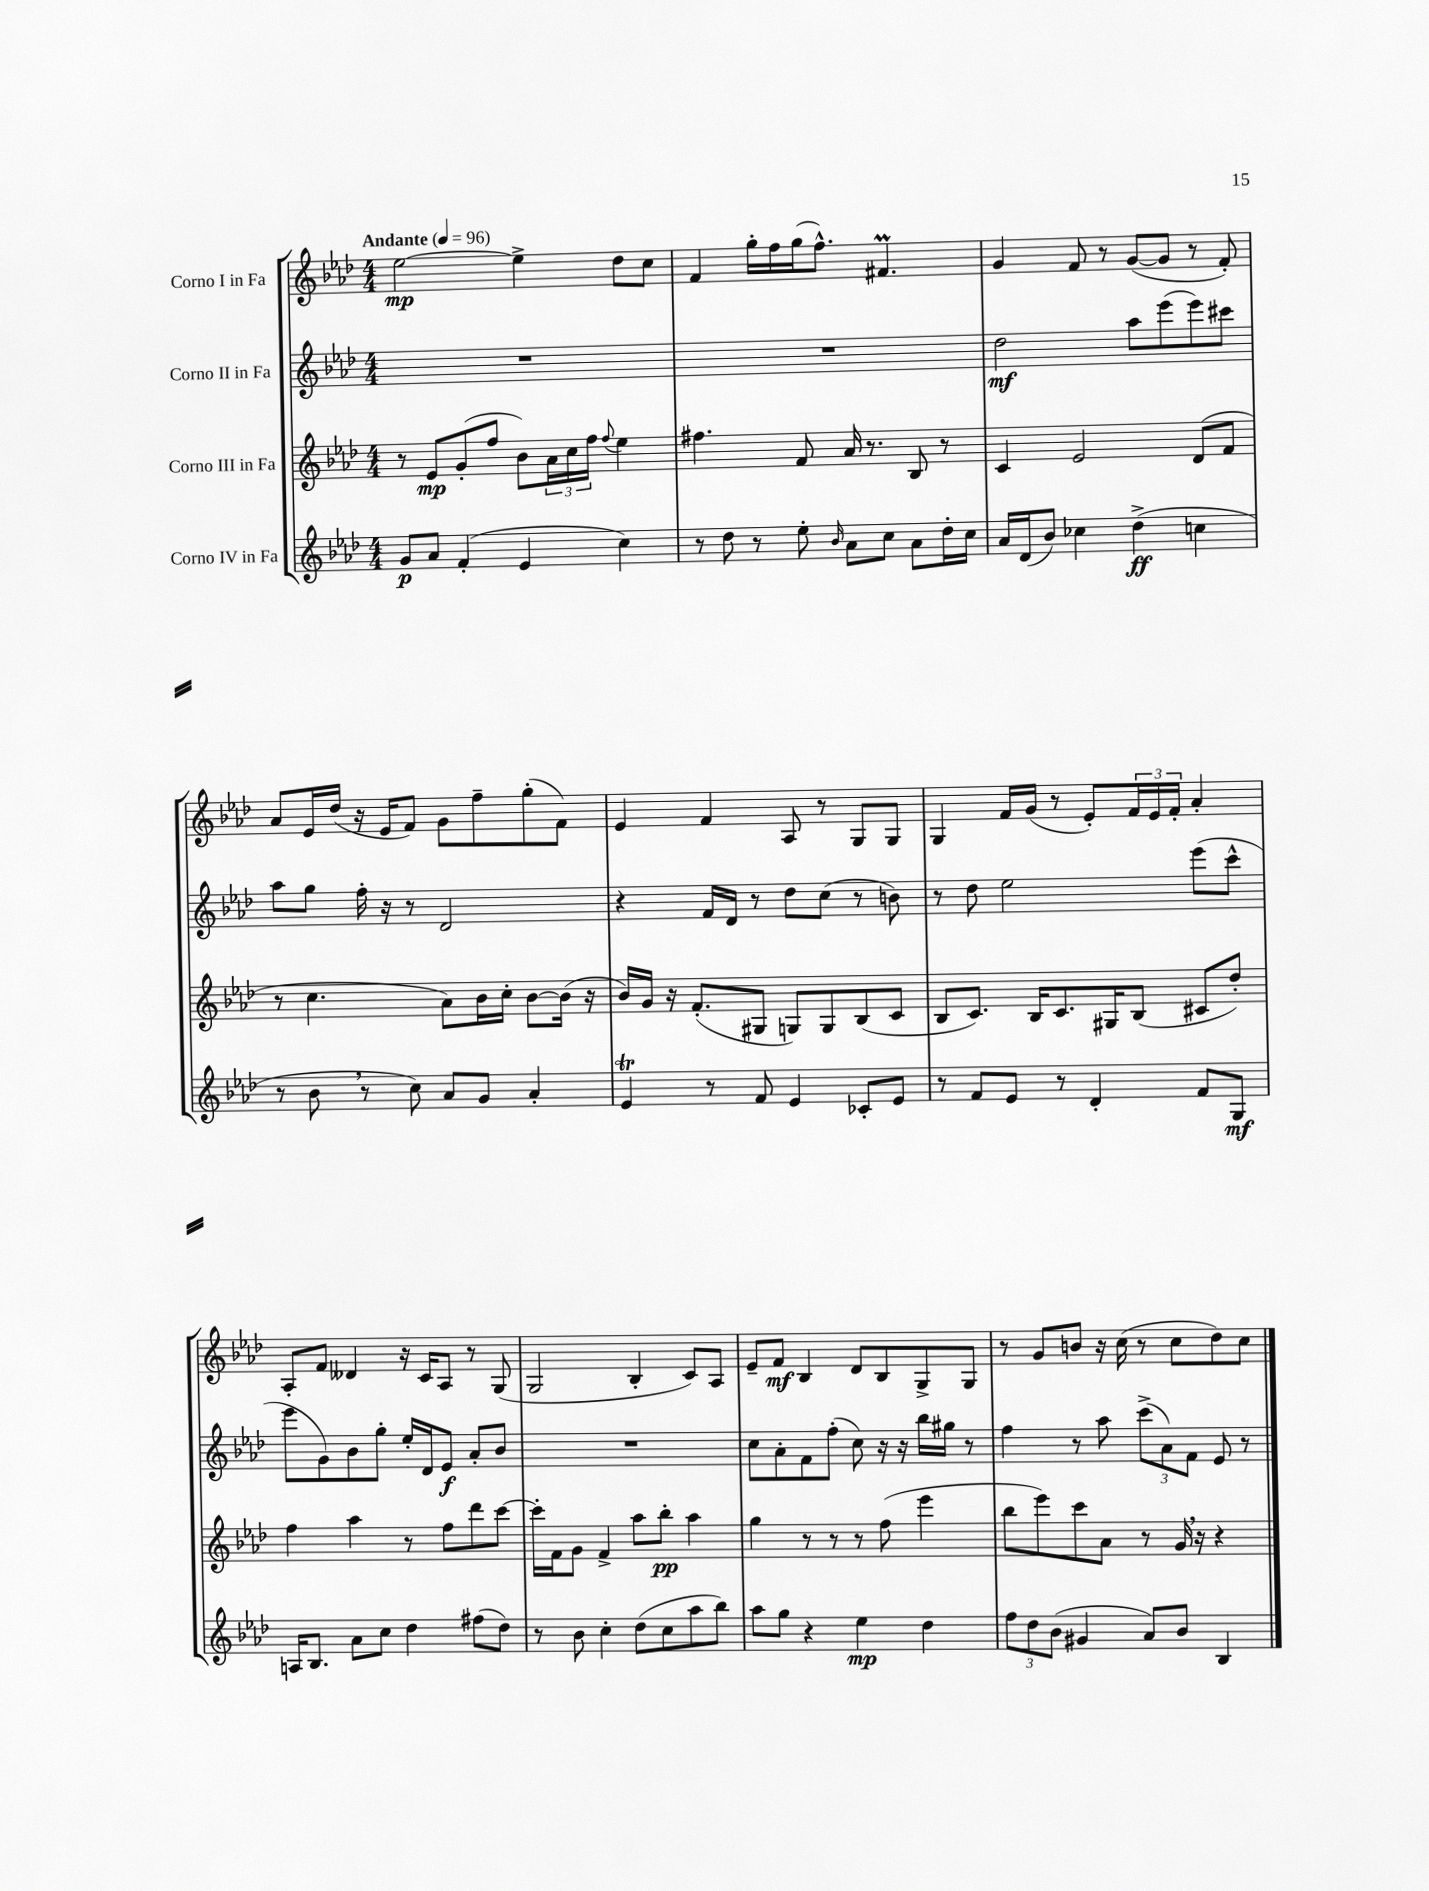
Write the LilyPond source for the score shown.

<<
\new StaffGroup <<
\new Staff = "s0" \with { instrumentName = "Corno I in Fa" } {
    \clef treble \key aes \major \numericTimeSignature \time 4/4 \tempo "Andante" 4 = 96
    ees''2~\mp ees''4-> des''8 c''8 |
    f'4 g''16-. f''16 g''16( f''8.-^) fis'4.\prall |
    g'4 f'8 r8 g'8~( g'8 r8 f'8-.) |
    aes'8 ees'16 des''16( r16 ees'16 f'8) g'8 f''8-- g''8-.( f'8) |
    ees'4 f'4 aes8 r8 g8 g8 |
    g4 f'16 g'16( r8 ees'8-.) \tuplet 3/2 { f'16 ees'16 f'16-. } aes'4-. |
    aes8-. f'8 deses'4 r16 c'16 aes8 r8 g8( |
    g2 bes4-. c'8) aes8 |
    ees'8-- f'8\mf bes4 des'8 bes8 g8-> g8 |
    r8 g'8 b'8 r16 c''16( r8 c''8 des''8) c''8 \bar "|." |
}
\new Staff = "s1" \with { instrumentName = "Corno II in Fa" } {
    \clef treble \key aes \major \numericTimeSignature \time 4/4
    R1 |
    R1 |
    des''2\mf aes''8 ees'''8( ees'''8) cis'''8 |
    aes''8 g''8 f''16-. r16 r8 des'2 |
    r4 f'16 des'16 r8 des''8 c''8( r8 b'8) |
    r8 des''8 ees''2 ees'''8( c'''8-^ |
    ees'''8 g'8) bes'8 g''8-. ees''16-. des'16 ees'8\f aes'8-. bes'8 |
    R1 |
    c''8 aes'8-. f'8 f''8-.( c''8) r16 r16 bes''16 gis''16 r8 |
    f''4 r8 aes''8 \tuplet 3/2 { c'''8->( aes'8) f'8 } ees'8 r8 \bar "|." |
}
\new Staff = "s2" \with { instrumentName = "Corno III in Fa" } {
    \clef treble \key aes \major \numericTimeSignature \time 4/4
    r8 ees'8\mp g'8-.( f''8 bes'8) \tuplet 3/2 { aes'16 c''16 f''16 } \appoggiatura { f''8 } ees''4 |
    fis''4. f'8 aes'16 r8. bes8 r8 |
    c'4 ees'2 des'8( f'8 |
    r8 c''4. aes'8) bes'16 c''16-. bes'8~ bes'16( r16 |
    bes'16) g'16 r16 f'8.-.( gis8 g8) g8 bes8( c'8 |
    bes8 c'8.) bes16 c'8. gis16 bes8( cis'8 des''8-.) |
    f''4 aes''4 r8 f''8 des'''8 c'''8~ |
    c'''16-. f'16 g'8 f'4-> aes''8 bes''8-.\pp aes''4 |
    g''4 r8 r8 r8 f''8( ees'''4 |
    bes''8 ees'''8) c'''8 aes'8 r8 g'16 \breathe r16 r4 \bar "|." |
}
\new Staff = "s3" \with { instrumentName = "Corno IV in Fa" } {
    \clef treble \key aes \major \numericTimeSignature \time 4/4
    g'8\p aes'8 f'4-.( ees'4 c''4) |
    r8 des''8 r8 ees''8-. \grace { bes'16 } aes'8 c''8 aes'8 des''16-. c''16 |
    aes'16 des'16( bes'8) ces''4 des''4->\ff( c''4 |
    r8 bes'8 \breathe r8 c''8) aes'8 g'8 aes'4-. |
    ees'4\trill r8 f'8 ees'4 ces'8-. ees'8 |
    r8 f'8 ees'8 r8 des'4-. f'8 g8\mf |
    a16 bes8. aes'8 c''8 des''4 fis''8( des''8) |
    r8 bes'8 c''4-. des''8( c''8 aes''8 bes''8) |
    aes''8 g''8 r4 ees''4\mp des''4 |
    \tuplet 3/2 { f''8 des''8 bes'8( } gis'4 aes'8) bes'8 bes4 \bar "|." |
}
>>
>>
\layout { \context { \Score \remove "Bar_number_engraver" } }
